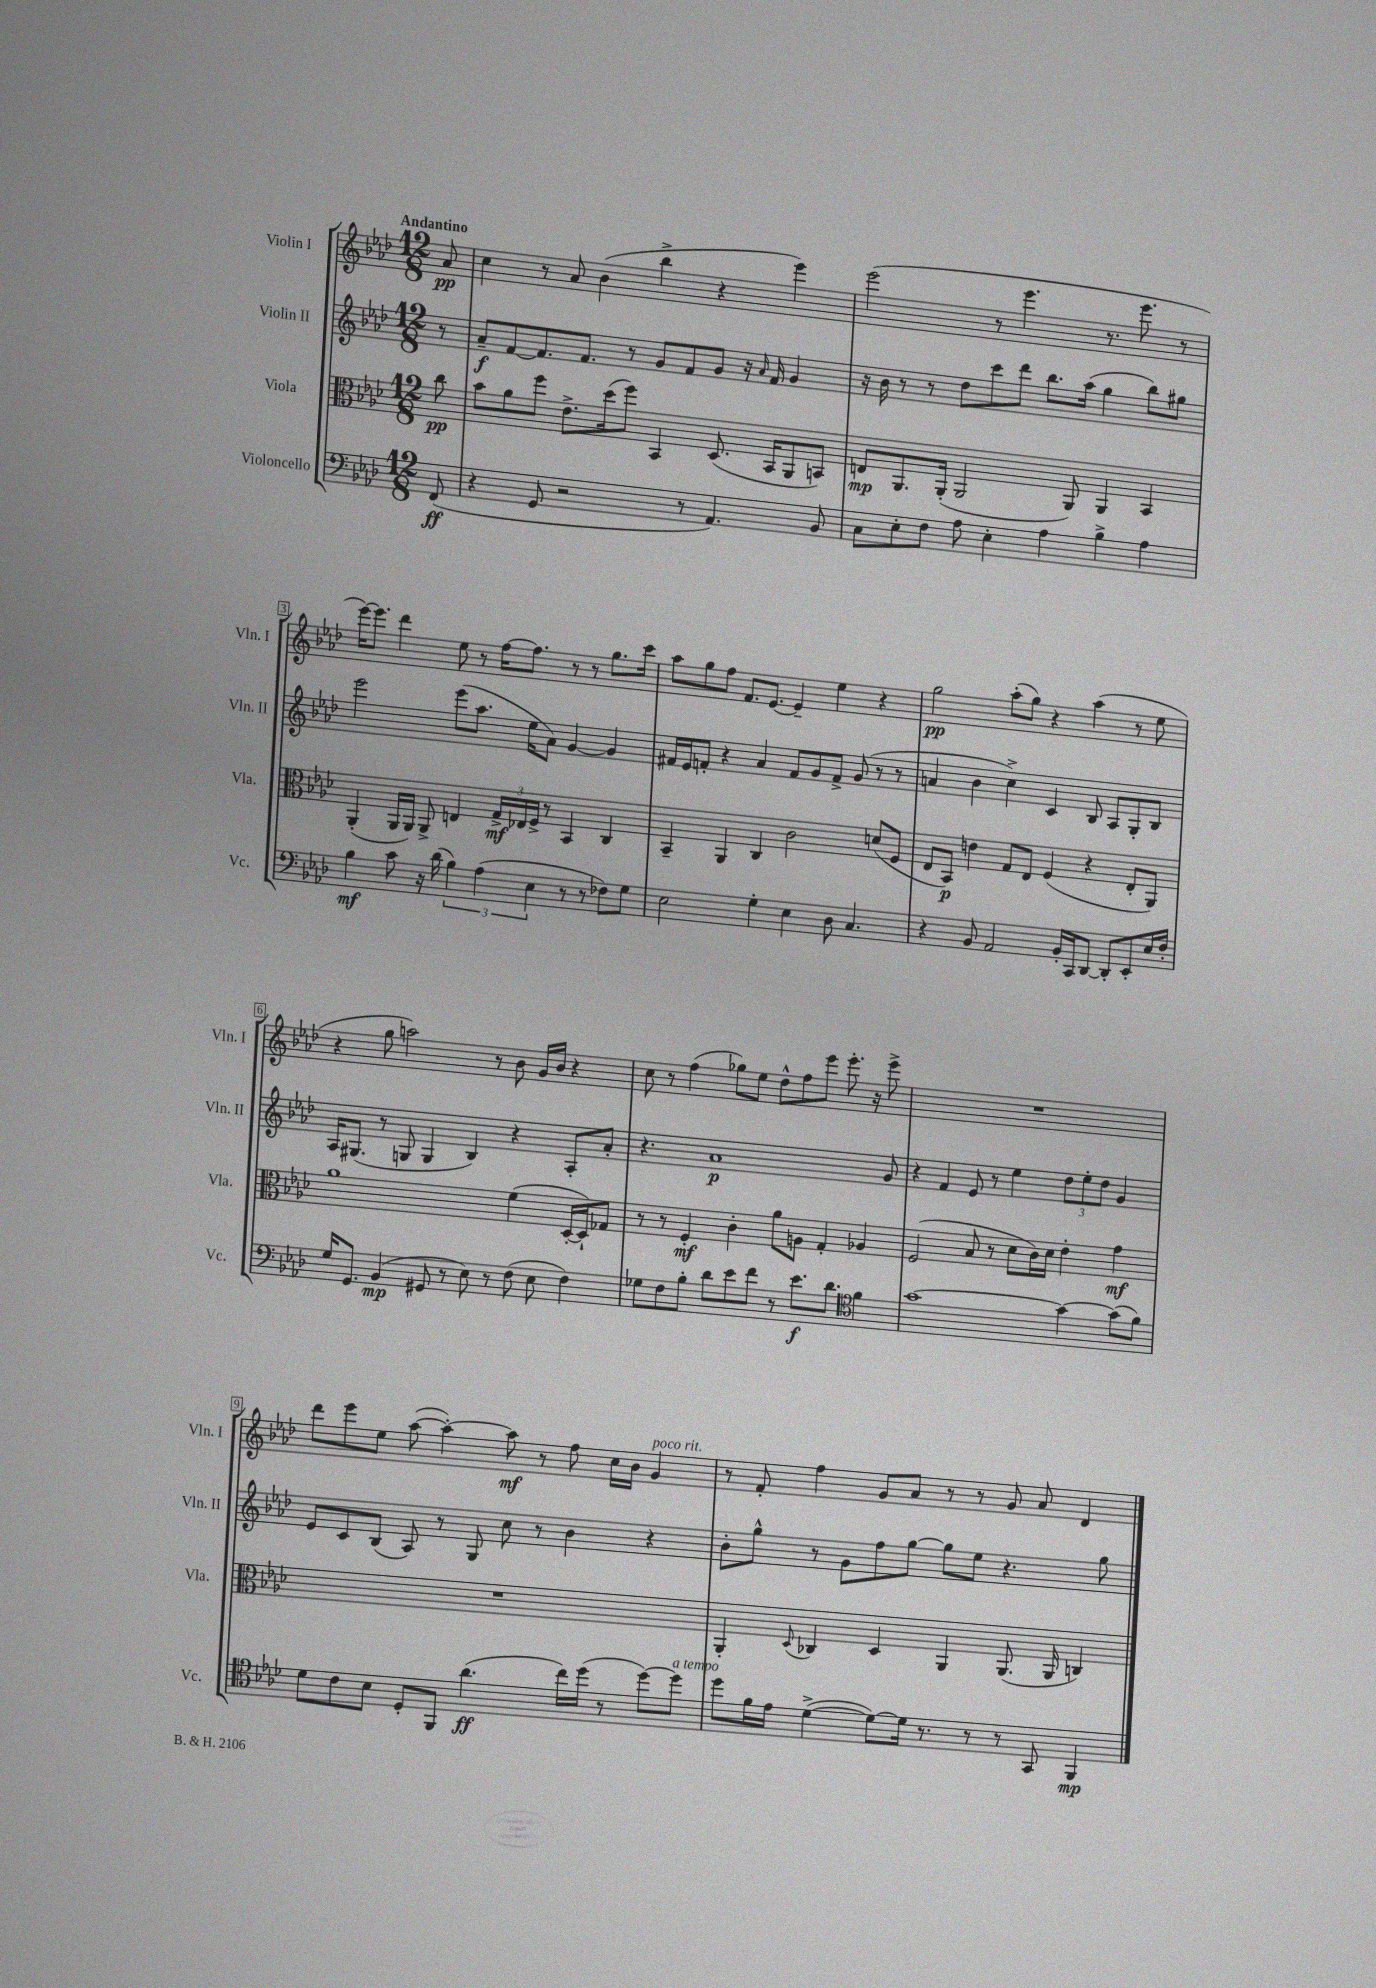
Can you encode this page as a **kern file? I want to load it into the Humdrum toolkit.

**kern	**kern	**kern	**kern
*staff4	*staff3	*staff2	*staff1
*clefF4	*clefC3	*clefG2	*clefG2
*k[b-e-a-d-]	*k[b-e-a-d-]	*k[b-e-a-d-]	*k[b-e-a-d-]
*M12/8	*M12/8	*M12/8	*M12/8
(8FF	8cc	8r	8a-
=	=	=	=
4r	8b-	8a-~	4cc
.	8a-	[8f	.
8GG	8ff	8.f]	8r
2r	8.e-^	.	8a-
.	.	8.f	.
.	.	.	(4b-
.	(16dd-	.	.
.	8ff)	8r	.
.	4BB-	8g	4bb-^
8r	.	8f	.
4.AA-)	(8.D-	8g	4r
.	.	16r	.
.	.	16qqa-	.
.	16BB-	16f	.
.	8AA-	4g	4eee-)
8BB-	8BB)	.	.
=	=	=	=
8C	8E	16r	(2eee-
.	.	16b-	.
8E-'	8.AA-	8r	.
8F	.	8r	.
.	(16AA-'	.	.
8A-	2AA-	8dd-	.
4E-'	.	8ccc	8r
.	.	8ddd-	4.eee-
4A-	.	8.bb-	.
.	8AA-)	.	.
.	.	(16aa-	.
4B-^	4AA-	4gg	8.r
.	.	.	8.eee-
4A-	4BB-	8bb-)	.
.	.	8gg#	8r
=	=	=	=
4B-	(4AA-'	2eee-	[16eee-)
.	.	.	8.eee-]
8c	16AA-	.	4ddd-
.	16AA-)	.	.
16r	8AA-^	.	.
(16d-	.	.	.
6B-)	4E	(8eee-	8ee-
.	.	8.aa-	8r
(6A-	.	.	.
.	24G^	.	[16ff
.	24E-	.	.
.	.	16ee-	8.ff]
6E-	24F^	.	.
.	8r	8a-)	.
8r	4BB-	[4g	8r
8r	.	.	8r
8F-)	4C	4g]	8.gg
8G	.	.	.
.	.	.	16ccc
=	=	=	=
2E-	4BB-~	16f#	8aa-
.	.	16e-	.
.	.	8f'	8gg
.	4AA-	4r	8ff
.	.	.	8.f
4G'	4C	4a-	.
.	.	.	[8.e-
4E-	2c	8f	4e-~]
.	.	8g	.
8D-	.	8f^	4ee-
4.C	.	(8g	.
.	(8d	8r	4r
.	8F	8r	.
=	=	=	=
4r	8E-	4a	2gg
.	8BB-)	.	.
8BB-	4e	4b-	.
2AA-	.	.	.
.	8G	4cc^)	(8aa-'
.	8E-	.	8gg)
.	(4F	4c	4r
16BB-'	.	.	.
16CC	.	.	.
[8DD-	4r	8B-	(4aa-
8DD-']	.	8A-	.
8EE-'	8E-'	8G'	8r
16E-	8AA-)	8B-	8ee-
16F'	.	.	.
=	=	=	=
16G	1a-	16A-	4r
8.GG	.	(8.G#	.
(4BB-	.	8r	8gg
.	.	8G	2aa)
8GG#	.	4G	.
8r	.	.	.
8E-)	.	4B-)	.
8r	.	.	8r
(8F	(4f	4r	8b-
8E-	.	.	16g
.	.	.	16b-
4F)	[16D-'	8A-'	4r
.	16D-`])	.	.
.	8G-	8a-'	.
=	=	=	=
8G-	8r	4.r	8cc
8F	8r	.	8r
8B-'	4F'	.	(4ff
8d-	.	1a-	.
8e-	4c'	.	8gg-)
8f	.	.	8ee-
8r	8a-	.	8dd-^^
8.e-	8A	.	8ff
.	4G'	.	8eee-
8.d-	.	.	.
.	.	.	8.eee-'
*clefC4	*	*	*
4f	4A-	.	.
.	.	.	16r
.	.	8g	8eee-^
=	=	=	=
[1g	(2F	4r	1.r
.	.	4f	.
.	8B-	8e-	.
.	8r	8r	.
.	8d-	4ee-	.
.	16c)	.	.
.	16d-	.	.
4g_	4e-'	12dd-	.
.	.	12ee-'	.
.	.	12dd-	.
(8g]	4g	4g	.
8f)	.	.	.
=	=	=	=
8d-	1.r	8e-	8ddd-
8c	.	8c	8eee-
8B-	.	(8B-	8ee-
8D-'	.	8A-)	([8aa-
8FF	.	8r	4aa-'_)
(4.a-	.	8G	.
.	.	8cc	8aa-]
.	.	8r	8r
16cc)	.	4b-	8ff
(16dd-	.	.	.
8r	.	.	16cc
.	.	.	16b-
[8dd-)	.	4r	4g
8dd-]	.	.	.
=	=	=	=
8dd-	4AA-'	8b-'	8r
16f	.	8gg^^	8f'
16e-	.	.	.
.	8qqD-	.	.
([4d-^	4C-	8r	4ff
.	.	8g	.
8d-_)	4D-	8ff	8g
16d-]	.	[8gg	8a-
8.r	.	.	.
.	4AA-	8gg]	8r
8r	.	8ee-	8r
8r	(8.AA-	4.r	8g
8GG	.	.	8a-
.	16AA-	.	.
4FF	4C)	.	4d-
.	.	8gg	.
==	==	==	==
*-	*-	*-	*-
